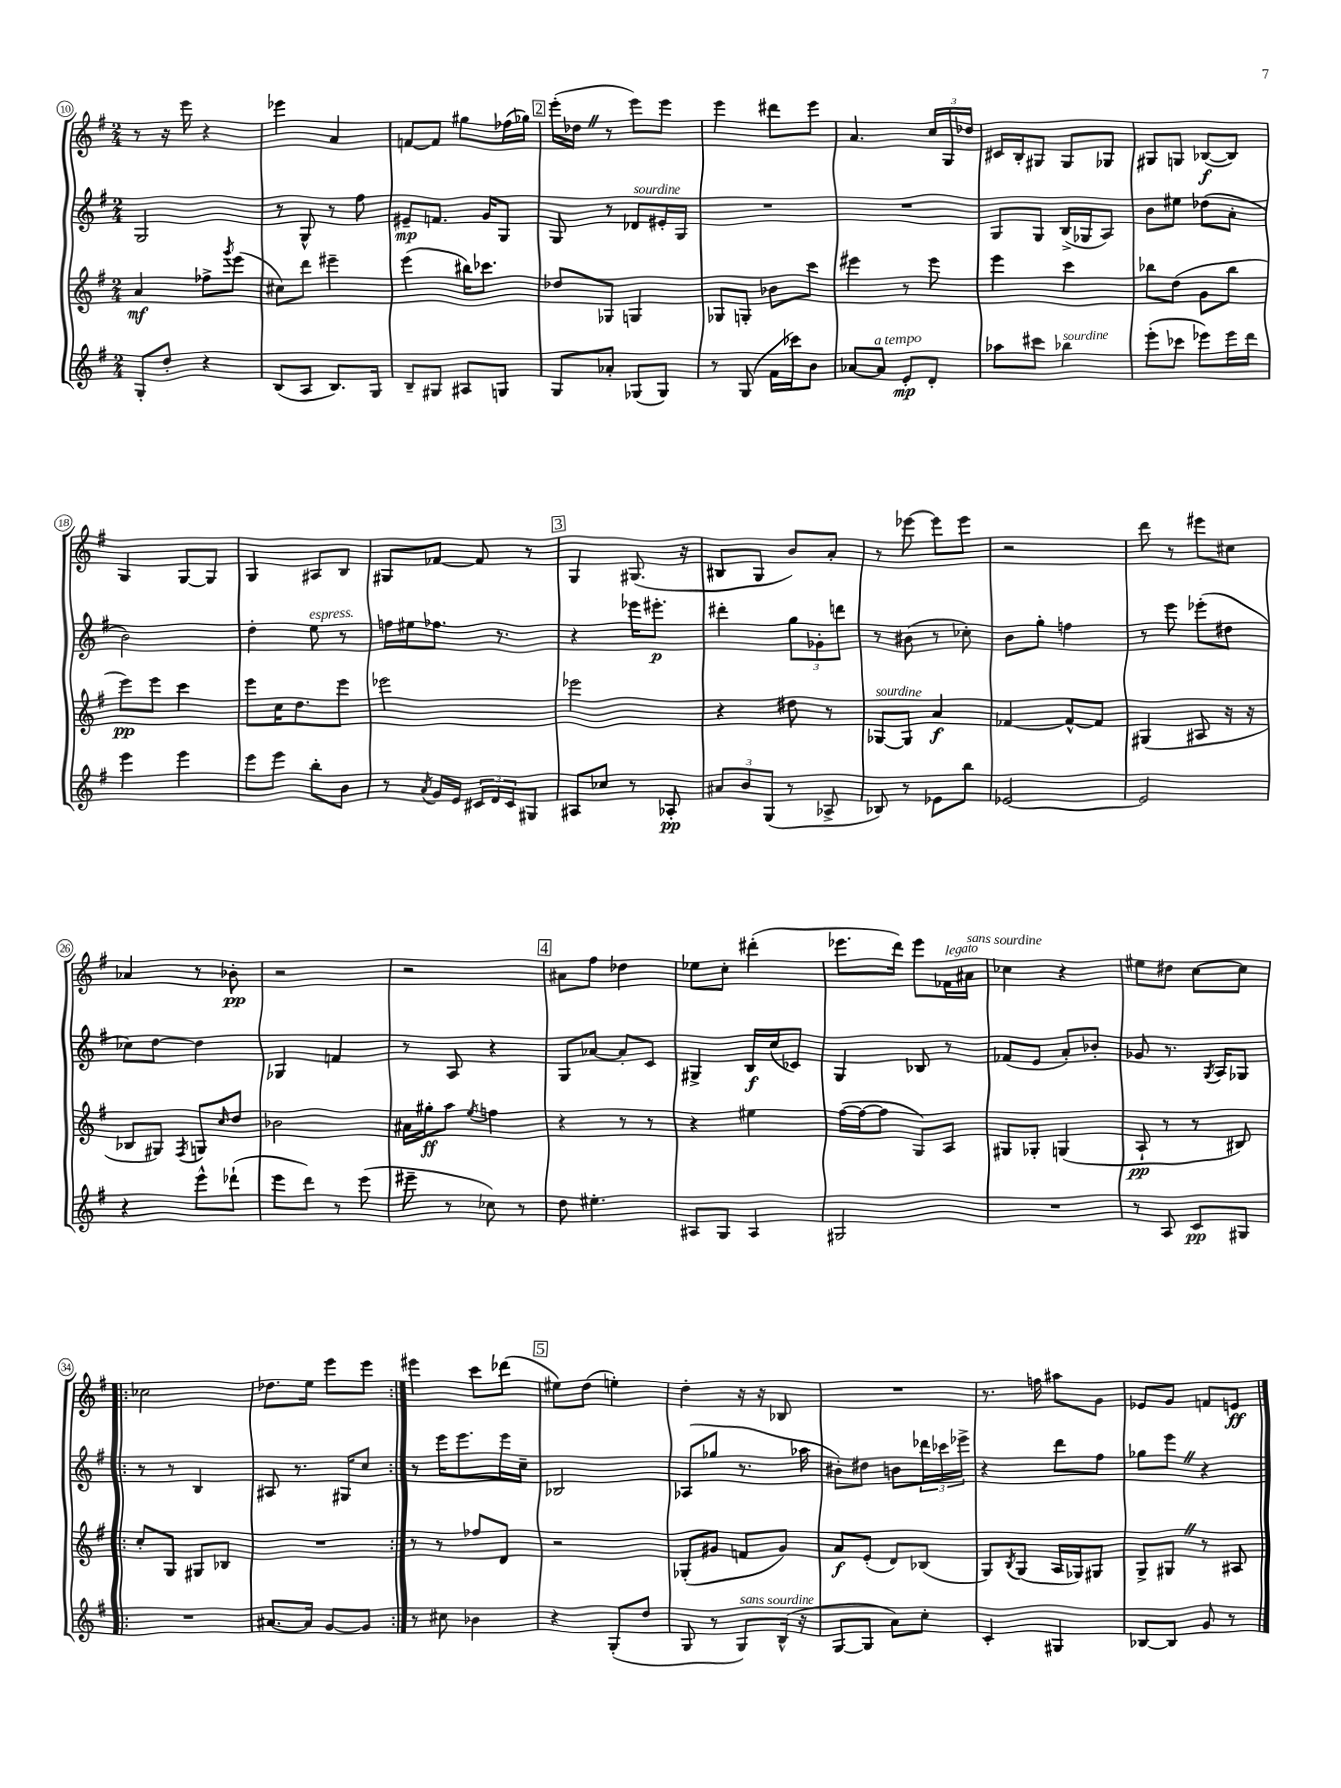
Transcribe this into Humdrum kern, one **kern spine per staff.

**kern	**kern	**kern	**kern
*staff4	*staff3	*staff2	*staff1
*clefG2	*clefG2	*clefG2	*clefG2
*k[f#]	*k[f#]	*k[f#]	*k[f#]
*M2/4	*M2/4	*M2/4	*M2/4
8G'	4a	2G	8r
8dd'	.	.	16r
.	.	.	16eee
4r	8ff-^	.	4r
.	8qggg	.	.
.	(8eee	.	.
=	=	=	=
(8B	8cc#)	8r	4eee-
8A	8ddd	8G^^	.
8.B)	4eee#~	8r	4a
.	.	8ff#	.
16G	.	.	.
=	=	=	=
8B~	(4eee	8e#~	[8f
8G#	.	8.f	8f]
8A#	16bb#)	.	8gg#
.	8.ccc-	16g	.
8G	.	8G	(16ff-
.	.	.	16gg-)
=	=	=	=
8G	8dd-	8G	(16eee'
.	.	.	16dd-
8a-'	8G-	8r	8r
(8G-	4G	8d-	8eee)
8G-)	.	16e#'	8eee
.	.	16G	.
=	=	=	=
8r	8G-	2r	4eee
(8G	8G'	.	.
16f#	8b-	.	8ddd#
16ccc-)	.	.	.
8b	8ccc	.	8eee
=	=	=	=
[8a-	4eee#	2r	4.a
8a-]	.	.	.
8e'	8r	.	.
8d'	8eee#	.	24cc
.	.	.	24G
.	.	.	24dd-
=	=	=	=
8aa-	4eee	8G	16c#
.	.	.	16B'
8ccc#	.	8G	8G#
4bb-	4ccc	(16B^	8G#
.	.	16G-	.
.	.	8A)	8G-
=	=	=	=
(8eee'	8bb-	8b	8G#
8ccc-	(8dd	8ee#	8G
8eee-)	8g	(8dd-	([8B-
16eee-	8bb-	8a'	8B-])
16ddd	.	.	.
=	=	=	=
4eee	8eee)	2b)	4G
.	8eee	.	.
4eee	4ccc	.	[8G
.	.	.	8G]
=	=	=	=
8eee	8eee	4dd'	4G
8eee	16cc	.	.
.	8.dd	.	.
8bb'	.	8ee	8A#
8b	8eee	8r	8B
=	=	=	=
8r	2eee-	16ff	8G#
.	.	16ee#	.
8qa	.	.	.
16g	.	8.ff-	[8f-
16e	.	.	.
24c#	.	.	8f-]
24d	.	.	.
.	.	8.r	.
24c#	.	.	.
8G#	.	.	8r
=	=	=	=
8A#	2eee-	4r	4G
8cc-	.	.	.
8r	.	16eee-	(8.G#
.	.	8.eee#'	.
8A-'	.	.	.
.	.	.	16r
=	=	=	=
12a#	4r	4ddd#'	8B#
12b	.	.	.
.	.	.	8G
(12G	.	.	.
8r	8dd#	12gg	8b)
.	.	12g-'	.
8A-^	8r	.	8a'
.	.	12ddd	.
=	=	=	=
8B-)	[8G-	8r	8r
8r	8G-]	(8b#	[8eee-
8e-	4a	8r	8eee-]
8bb	.	8cc-')	8eee-
=	=	=	=
[2e-	[4f-	8b	2r
.	.	8gg'	.
.	8f-^^_	4ff	.
.	8f-]	.	.
=	=	=	=
2e-]	(4G#	8r	8ddd
.	.	8eee	8r
.	8A#	(8eee-'	8eee#
.	16r	8dd#	8cc#
.	16r	.	.
=	=	=	=
4r	8B-	8cc-)	4a-
.	8G#)	[8dd	.
.	8qF#	.	.
8eee^^	8G	4dd]	8r
.	16qqcc	.	.
(8ddd-`	8dd	.	8b-'
=	=	=	=
8eee	2b-	4G-	2r
8ddd)	.	.	.
8r	.	4f	.
(8eee	.	.	.
=	=	=	=
8eee#~	16a#	8r	2r
.	16gg#'	.	.
8r	8aa	8A	.
.	8qee	.	.
8cc-)	4ff	4r	.
8r	.	.	.
=	=	=	=
8dd	4r	8G	8a#
4.ee#'	.	[8a-	8ff#
.	8r	8a-']	4dd-
.	8r	8c	.
=	=	=	=
8A#	4r	4G#^	8ee-
8G	.	.	8cc'
4A#	4ee#	16B	(4ddd#'
.	.	(16cc	.
.	.	8c-)	.
=	=	=	=
2G#	([16ff#	4G	8.eee-
.	16ff#_	.	.
.	8ff#]	.	.
.	.	.	16ddd)
.	8G)	8B-	8eee-
.	8A	8r	16f-
.	.	.	16a#
=	=	=	=
2r	8G#	(8f-	4cc-
.	8G-'	8e	.
.	(4G	8a')	4r
.	.	8b-'	.
=	=	=	=
8r	8A`	8g-	8ee#
8A	8r	8.r	8dd#
8c	8r	.	[8cc
.	.	8qG	.
.	.	16A	.
8G#	8B#)	8G-	8cc]
=!|:	=!|:	=!|:	=!|:
2r	8cc'	8r	2cc-
.	8G	8r	.
.	8G#	4B	.
.	8B-	.	.
=	=	=	=
[8.a#	2r	8A#	8.dd-
.	.	8.r	.
16a#]	.	.	16ee
[8g	.	.	8eee
.	.	16G#	.
8g]	.	8cc	8eee
=:|!	=:|!	=:|!	=:|!
8r	8r	8r	4eee#
8cc#	8r	16eee	.
.	.	8.eee	.
4b-	8ff-	.	8ccc
.	8d	16eee	(8ddd-
.	.	16cc~	.
=	=	=	=
4r	2r	2B-	8ee#)
.	.	.	(8dd
(8G'	.	.	4ee')
8dd	.	.	.
=	=	=	=
8G	(8G-'	(8A-	4dd'
8r	8g#	8gg-	.
8G)	8f	8.r	16r
.	.	.	16r
(16B^^	8g#)	.	8B-
16r	.	16aa-	.
=	=	=	=
[8G	8a	8b#')	2r
8G]	(8e'	8dd#	.
8a)	8d)	8b	.
8cc'	(8B-	24ddd-	.
.	.	24ccc-	.
.	.	24eee-^	.
=	=	=	=
4c'	8G)	4r	8.r
.	8qB	.	.
.	(8G	.	.
.	.	.	16ff
4G#	16A	8ddd	8aa#
.	16G-)	.	.
.	8G#	8ff#	8g
=	=	=	=
[8B-	8G^	8gg-	8e-
8B-]	8G#	8eee	8g
8g	8r	4r	8f
8r	8A#	.	8e
==	==	==	==
*-	*-	*-	*-
